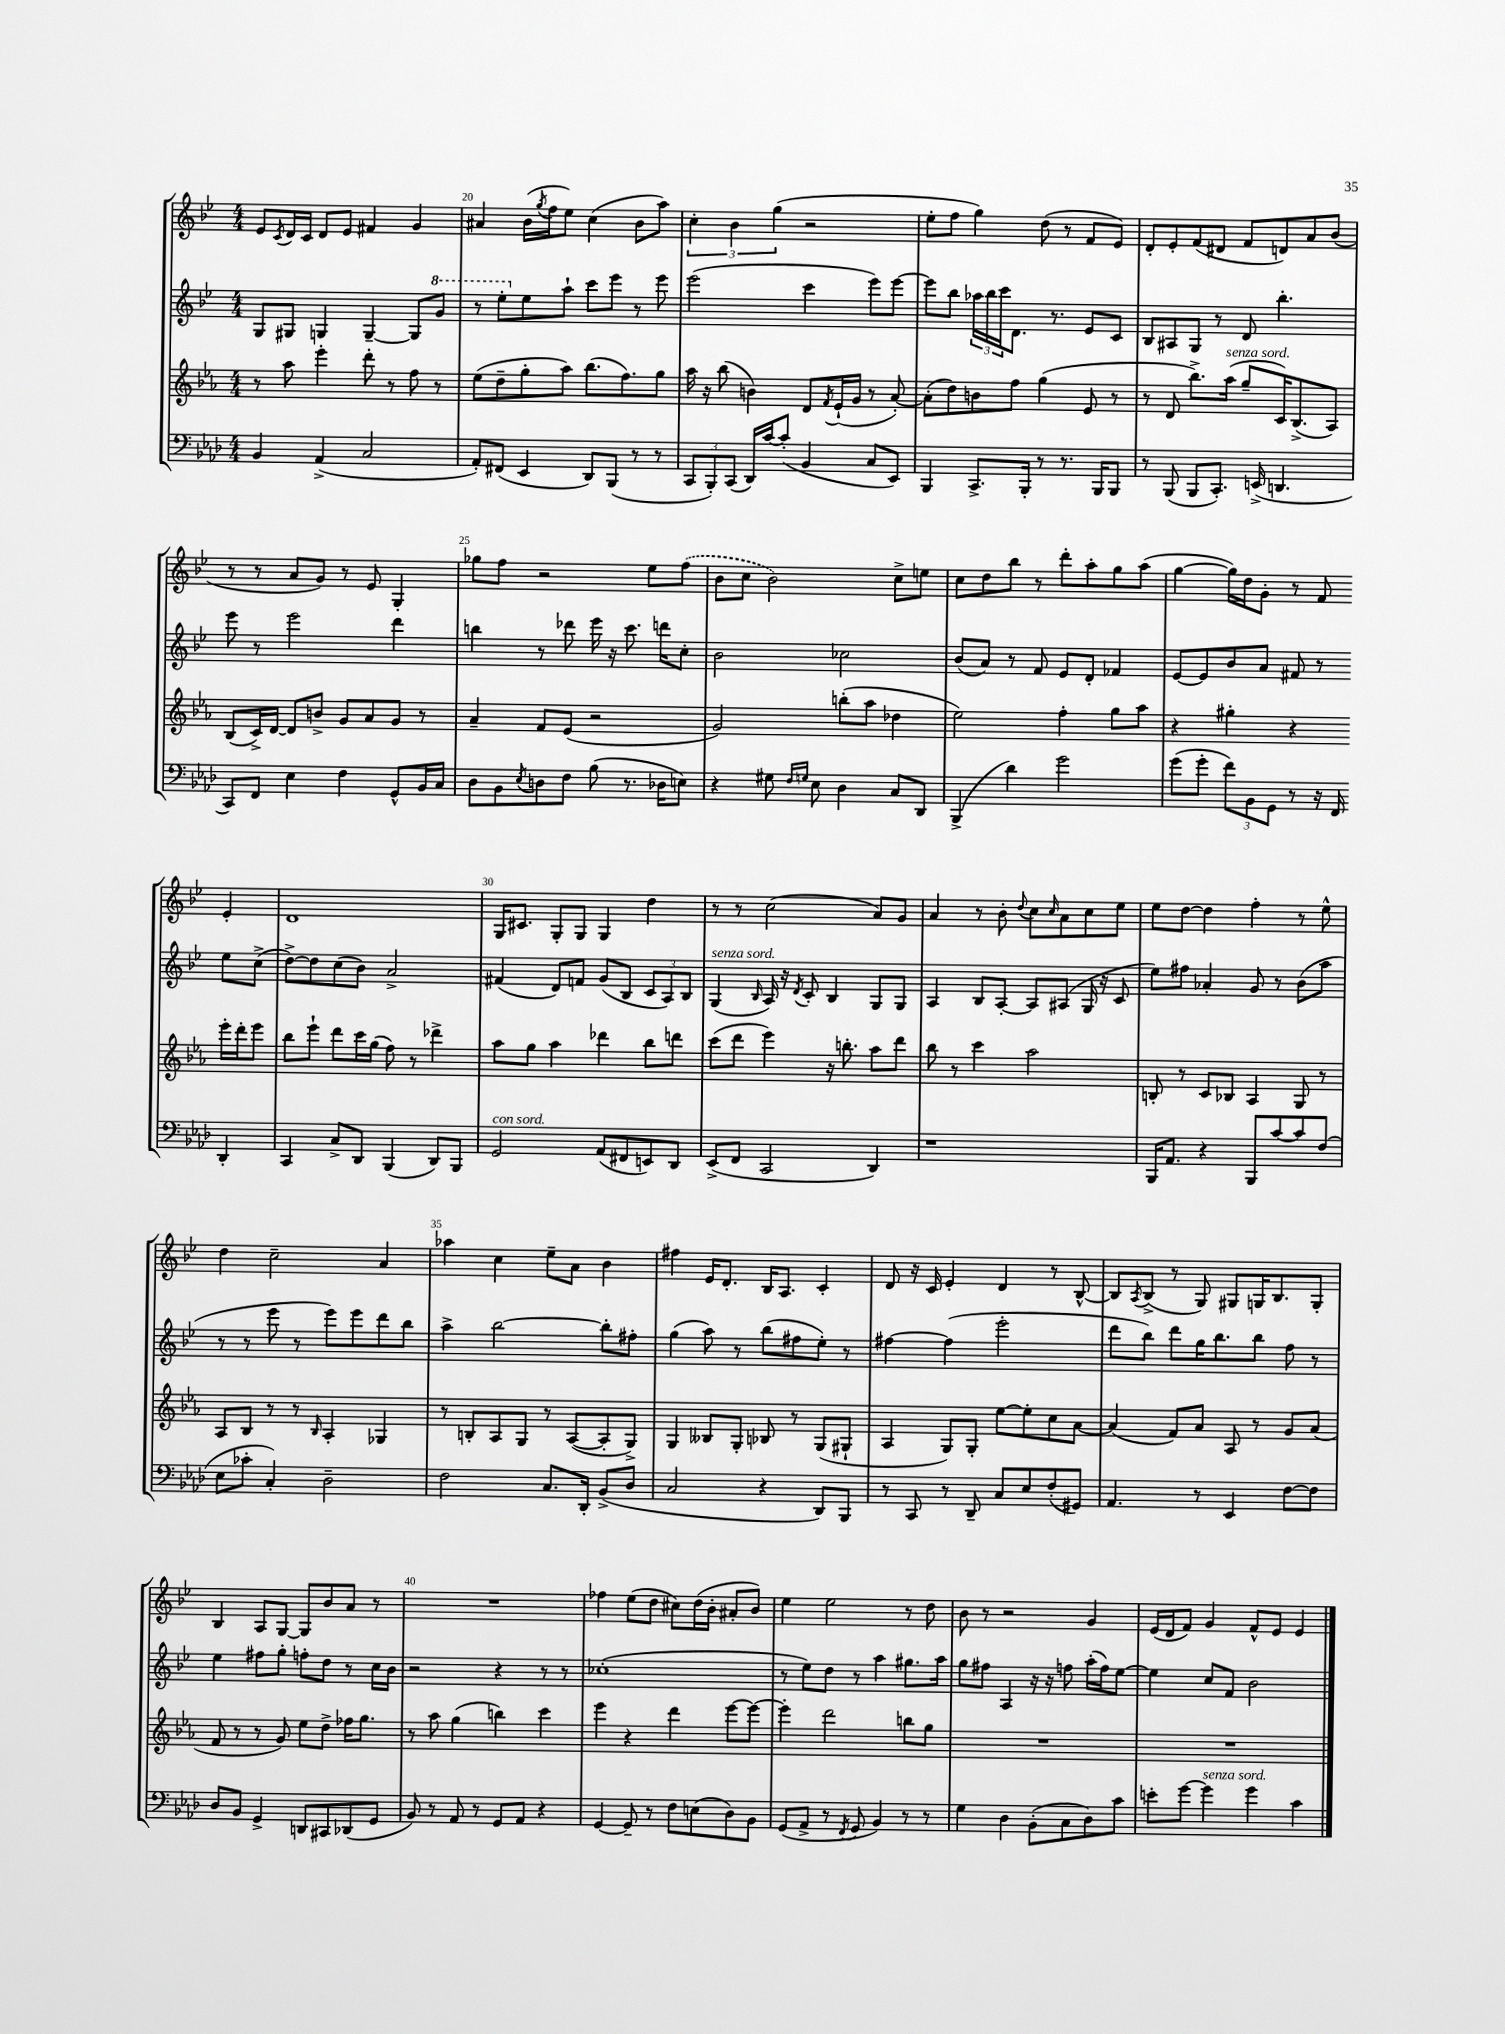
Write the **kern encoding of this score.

**kern	**kern	**kern	**kern
*staff4	*staff3	*staff2	*staff1
*clefF4	*clefG2	*clefG2	*clefG2
*k[b-e-a-d-]	*k[b-e-a-]	*k[b-e-]	*k[b-e-]
*M4/4	*M4/4	*M4/4	*M4/4
4BB-	8r	8G	8e-
.	.	.	8qc
.	8aa-	8G#	16d
.	.	.	16c
(4AA-^	4eee-'	4G	8d
.	.	.	8e-
2C	8ddd'	[4G~	4f#
.	8r	.	.
.	8ff	8G]	4g
.	8r	8gg	.
=	=	=	=
8AA-')	(8ee-	8r	4a#
(8FF#	8dd~	8eee-'	.
4EE-	8gg'	8ee-	(16b-
.	.	.	8qgg
.	.	.	16ff
.	8aa-)	8aa`	8ee-)
8DD-)	(8.bb-	8ccc	(4cc
(8BBB-	.	8eee-	.
.	8.ff)	.	.
8r	.	8r	8b-
8r	8gg	8eee-	8aa)
=	=	=	=
12CC	16aa-	(2eee-	6cc'
.	16r	.	.
12BBB-')	.	.	.
.	(8bb-	.	.
(12CC	.	.	6b-
16DD-)	4b)	.	.
[16c	.	.	.
.	.	.	(6gg
(8c']	.	.	.
4BB-	8d	4ccc	2r
.	8qf	.	.
.	(16e-`	.	.
.	16g	.	.
8C	8r	8eee-)	.
8EE-)	[8a-')	[8eee-	.
=	=	=	=
4BBB-	(8a-']	8eee-]	8ee-'
.	8dd)	8bb-	8ff
8.CC^	8b	24aa-	4gg)
.	.	24bb-	.
.	.	24ccc	.
.	8ff	8.d	.
16BBB-'	.	.	.
8r	(4gg	.	(8dd
.	.	8.r	.
8.r	.	.	8r
.	8e-	8e-	8f
16BBB-	.	.	.
8BBB-	8r	8c	8e-)
=	=	=	=
8r	8r	8B-	8d'
(8BBB-	8d	8A#	8e-'
8BBB-	8.bb-^)	8G	(8f
8.CC')	.	8r	8d#
.	(16aa-	.	.
.	8gg~	8d	8f
(16EE^	.	.	.
4.DD	16c)	4.bb-'	8d)
.	(8.B-^	.	.
.	.	.	8a
.	8A-)	.	(8b-
=	=	=	=
8CC)	(8B-	8eee-	8r
8FF	16c^)	8r	8r
.	[16d	.	.
4E-	8d]	2eee-	8a
.	8b^	.	8g)
4F	8g	.	8r
.	8a-	.	8e-
8GG^^	8g	4ddd	4G'
16BB-	8r	.	.
16C	.	.	.
=	=	=	=
8D-	4a-~	4bb	8gg-
8BB-	.	.	8ff
8qE-	.	.	.
8D	8f	8r	2r
8F	(8e-	8ddd-	.
(8B-	2r	16eee-	.
.	.	16r	.
8.r	.	8.ccc	.
.	.	.	8ee-
16D-	.	16ddd	.
8E)	.	8cc'	(8ff
=	=	=	=
4r	2g)	2b-	8b-
.	.	.	8cc
8G#	.	.	2b-)
16qqF	.	.	.
16qqG	.	.	.
8E-	.	.	.
4D-	(8bb'	2cc-	.
.	8aa-	.	.
8C	4dd-	.	8cc^
8DD-	.	.	8ee
=	=	=	=
(4BBB-^	2ee-)	(8b-	8cc
.	.	8a)	8dd
4d-)	.	8r	8bb-
.	.	8f	8r
2g	4ff'	8e-	8ddd'
.	.	8d'	8aa'
.	8gg	4f-	8gg
.	8aa-	.	(8aa
=	=	=	=
(8g	4r	[8e-	[4gg
8g'	.	8e-]	.
12f)	4gg#'	8b-	16gg])
.	.	.	16dd
12BB-	.	.	.
.	.	8a	8g'
12GG	.	.	.
8r	4r	8f#	8r
16r	.	8r	8f
16FF	.	.	.
4DD-'	16eee-'	8ee-	4e-'
.	16ddd'	.	.
.	8eee-	(8cc^	.
=	=	=	=
4CC	8bb-	[8dd^)	1d
.	8eee-`	8dd]	.
8C^	8ddd	(8cc	.
8DD-	16ccc	8b-)	.
.	(16gg	.	.
(4BBB-	8ff)	2a^	.
.	8r	.	.
8DD-)	4ddd-^	.	.
8BBB-	.	.	.
=	=	=	=
2GG	8aa-	(4f#	16G
.	.	.	8.c#
.	8gg	.	.
.	4aa-	8d)	8G'
.	.	8f	8G
(8AA-	4ddd-	(8g	4G
8FF#	.	8B-	.
8EE)	8bb-	12c	4dd
.	.	12A)	.
8DD-	8ddd	.	.
.	.	12B-	.
=	=	=	=
(8EE-^	(8ccc	(4G	8r
8FF	8ddd	.	8r
.	.	16qqB-	.
2CC	4eee-)	16A)	(2cc
.	.	16r	.
.	.	8qd	.
.	.	8c'	.
.	16r	4B-	.
.	8.bb'	.	.
4DD-)	8aa-	8G	8a)
.	8ddd	8G	8g
=	=	=	=
1r	8bb-	4A	4a
.	8r	.	.
.	4ccc	8B-	8r
.	.	[8A'	8b-'
.	.	.	8qqdd
.	2aa-	8A]	8cc
.	.	.	16qqcc
.	.	(8A#	8a
.	.	16G	8cc
.	.	16r	.
.	.	8c	8ee-
=	=	=	=
16BBB-	8B'	8ee-)	8ee-
8.AA-	.	.	.
.	8r	8ff#	[8dd
4r	8c	4a-'	4dd]
.	8B-	.	.
8BBB-	4A-	8g	4ff'
[8c	.	8r	.
8c]	8G	(8b-	8r
(8F	8r	8aa	8ee-^^
=	=	=	=
8E-	8A-	8r	4dd
8c-'	8B-	8r	.
4C')	8r	8eee-	2cc~
.	8r	8r	.
.	16qqB-	.	.
2D-~	4A-'	8eee-)	.
.	.	8eee-	.
.	4G-	8ddd	4a
.	.	8bb-	.
=	=	=	=
2F	8r	4aa^	4aa-
.	8B'	.	.
.	8A-	[2bb-	4cc
.	8G	.	.
8.C	8r	.	8ee-~
.	([8A-	.	8a
16DD-'	.	.	.
(8BB-^	8A-']	8bb-']	4b-
8D-	8G^)	8ff#'	.
=	=	=	=
2C	4G	(4gg	4ff#
.	8B--	8aa)	16e-
.	.	.	8.d'
.	8G'	8r	.
4r	8B-	(8bb-	16B-
.	.	.	8.A
.	8r	8ff#	.
8DD-)	(8G	8ee-')	4c'
8BBB-	8G#`	8r	.
=	=	=	=
8r	4A-	[4ff#	8d
8CC	.	.	16r
.	.	.	16c
8r	8G)	(4ff#]	4e-'
8DD-~	8G'	.	.
8C	[8ee-	2eee-'	4d
8E-	8ee-']	.	.
(8F'	8cc	.	8r
8GG#)	[8a-	.	[8B-^^
=	=	=	=
4.AA-	(4a-]	8ddd	8B-]
.	.	.	8qA
.	.	8bb-)	(8B-^
.	8f)	8ddd	8r
8r	8a-	16gg	8G)
.	.	8.bb-	.
4EE-	8A-	.	8G#
.	8r	8bb-	16G
.	.	.	8.B-
[8F	8g	8ff	.
8F]	(8a-	8r	8G'
=	=	=	=
8D-	8f	4ee-	4B-
8BB-	8r	.	.
4GG^	8r	8ff#	8A
.	8g)	8gg'	[8G
8DD	8ee-	8ff'	8G]
8CC#	8dd^	8dd	8b-
(8DD-	16ff-	8r	8a
.	8.gg	.	.
8GG	.	16cc	8r
.	.	16b-	.
=	=	=	=
8BB-)	8r	2r	1r
8r	8aa-	.	.
8AA-	(4gg	.	.
8r	.	.	.
8GG	4bb)	4r	.
8AA-	.	.	.
4r	4ccc	8r	.
.	.	8r	.
=	=	=	=
[4GG	4eee-	(1cc-'	4ff-
8GG~]	4r	.	(8ee-
8r	.	.	8dd
8F	4ddd	.	8cc#)
(8E	.	.	(16dd
.	.	.	16b-'
8D-)	[8eee-	.	8a#'
8BB-	8eee-_	.	8b-)
=	=	=	=
(8GG	4eee-']	8r	4ee-
8AA-^	.	8ee-)	.
8r	2ddd	8dd	2ee-
8qFF	.	.	.
8GG	.	8r	.
4BB-)	.	4aa	.
8r	8bb	8.gg#	8r
8r	8gg	.	8dd
.	.	16aa	.
=	=	=	=
4G	1r	8gg	8b-
.	.	8ff#	8r
4D-	.	4A	2r
(8BB-'	.	16r	.
.	.	16r	.
8C	.	8ff	.
8D-)	.	(16aa'	4g
.	.	16ff)	.
8c	.	[8ee-	.
=	=	=	=
8e'	1r	4ee-]	(16e-
.	.	.	16d
[8g	.	.	8f)
4g]	.	8cc	4g
.	.	8f	.
4g	.	2b-	8f^^
.	.	.	8e-
4c	.	.	4e-
==	==	==	==
*-	*-	*-	*-
